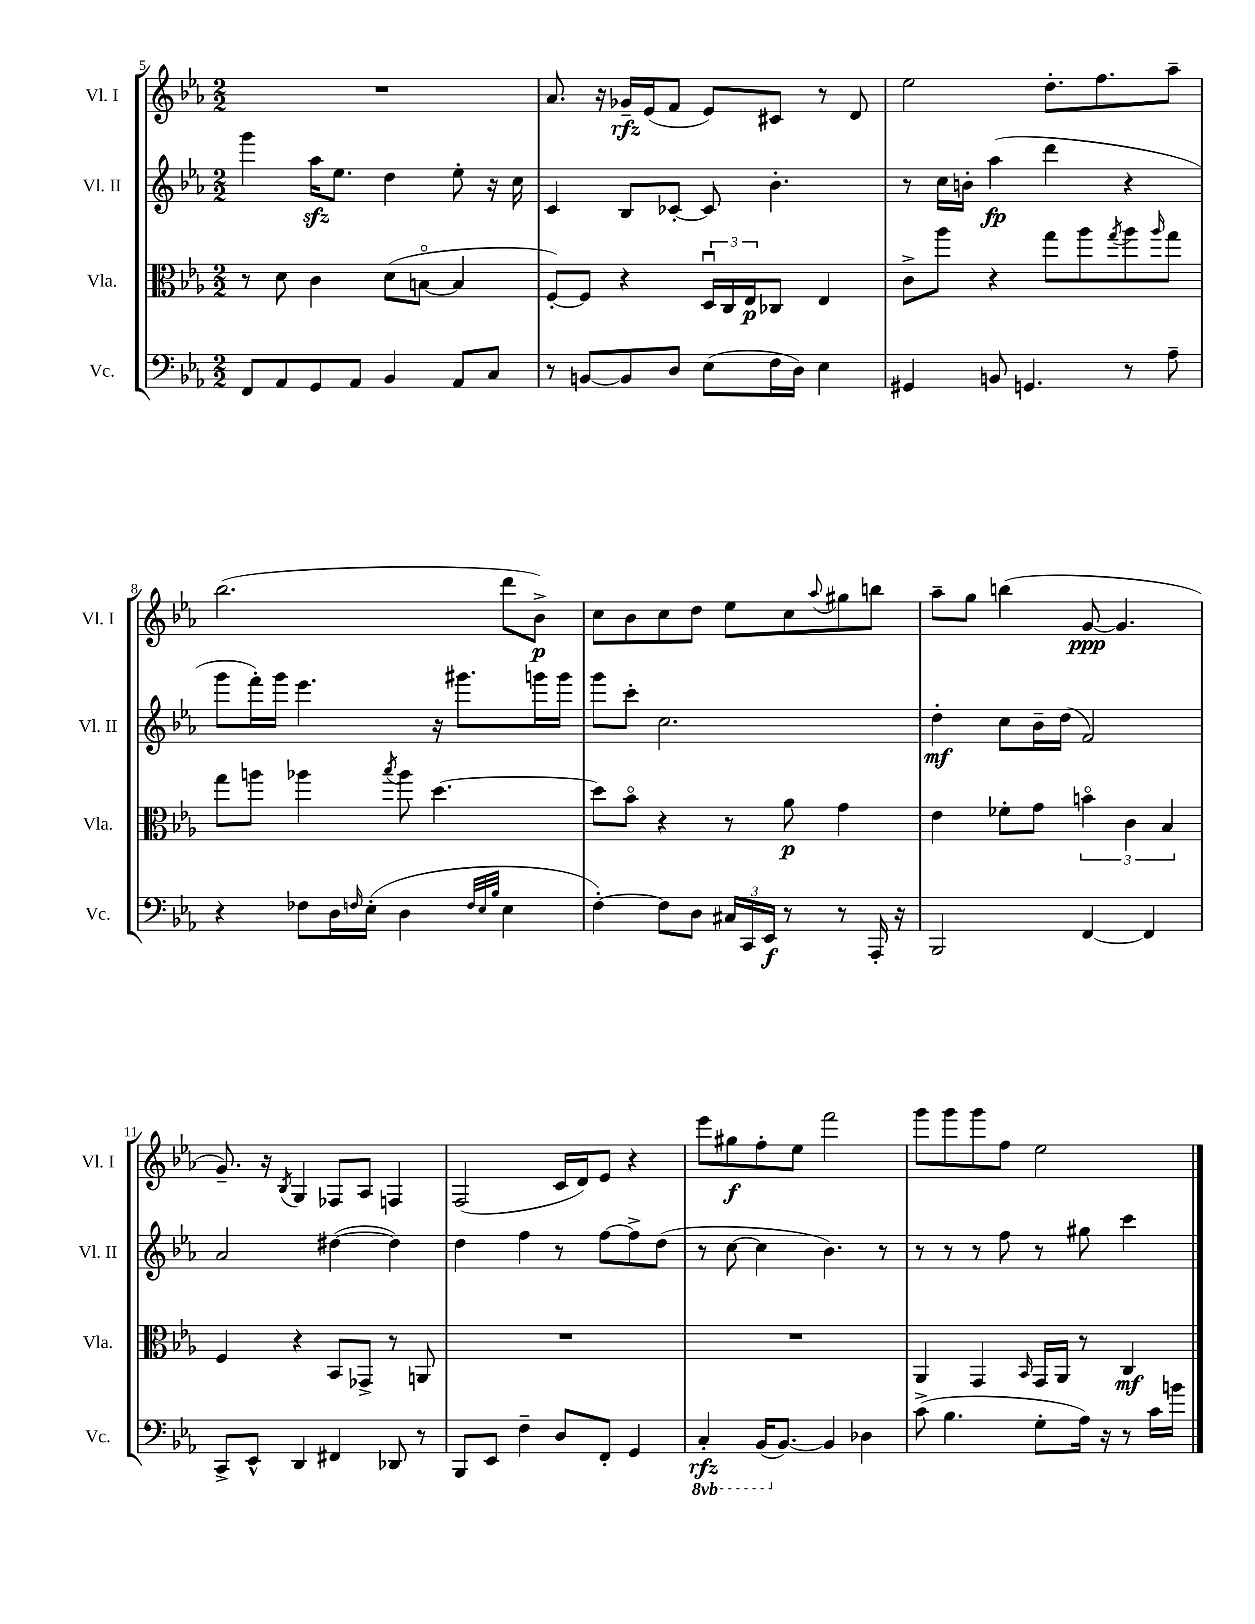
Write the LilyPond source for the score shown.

<<
\new StaffGroup <<
\new Staff = "s0" \with { instrumentName = "Vl. I" shortInstrumentName = "Vl. I" } {
    \clef treble \key ees \major \numericTimeSignature \time 2/2
    R1 |
    aes'8. r16 ges'16--\rfz ees'16( f'8 ees'8) cis'8 r8 d'8 |
    ees''2 d''8.-. f''8. aes''8-- |
    bes''2.( d'''8 bes'8->\p) |
    c''8 bes'8 c''8 d''8 ees''8 c''8 \appoggiatura { aes''8 } gis''8 b''8 |
    aes''8-- g''8 b''4( g'8~\ppp g'4. |
    g'8.--) r16 \acciaccatura { bes8 } g4 fes8 aes8 f4 |
    f2( c'16 d'16) ees'8 r4 |
    ees'''8 gis''8\f f''8-. ees''8 f'''2 |
    g'''8 g'''8 g'''8 f''8 ees''2 \bar "|." |
}
\new Staff = "s1" \with { instrumentName = "Vl. II" shortInstrumentName = "Vl. II" } {
    \clef treble \key ees \major \numericTimeSignature \time 2/2
    g'''4 aes''16\sfz ees''8. d''4 ees''8-. r16 c''16 |
    c'4 bes8 ces'8~-. ces'8 bes'4.-. |
    r8 c''16 b'16-. aes''4\fp( d'''4 r4 |
    g'''8 f'''16-.) g'''16 ees'''4. r16 gis'''8. g'''16 g'''16 |
    g'''8 c'''8-. c''2. |
    d''4-.\mf c''8 bes'16-- d''16( f'2) |
    aes'2 dis''4~( dis''4) |
    d''4 f''4 r8 f''8~ f''8-> d''8( |
    r8 c''8~ c''4 bes'4.) r8 |
    r8 r8 r8 f''8 r8 gis''8 c'''4 \bar "|." |
}
\new Staff = "s2" \with { instrumentName = "Vla." shortInstrumentName = "Vla." } {
    \clef alto \key ees \major \numericTimeSignature \time 2/2
    r8 d'8 c'4 d'8( b8~\flageolet b4 |
    f8~-.) f8 r4 \tuplet 3/2 { d16\downbow c16 ees16\p } ces8 ees4 |
    c'8-> aes''8 r4 g''8 aes''8 \acciaccatura { g''8 } aes''8 \grace { aes''16 } g''8 |
    g''8 a''8 aes''4 \acciaccatura { bes''8 } aes''8 d''4.~ |
    d''8 bes'8\flageolet r4 r8 aes'8\p g'4 |
    ees'4 fes'8-. g'8 \tuplet 3/2 { b'4\flageolet c'4 bes4 } |
    f4 r4 bes,8 ges,8-> r8 a,8 |
    R1 |
    R1 |
    aes,4 g,4 \grace { bes,16 } g,16 aes,16 r8 c4\mf \bar "|." |
}
\new Staff = "s3" \with { instrumentName = "Vc." shortInstrumentName = "Vc." } {
    \clef bass \key ees \major \numericTimeSignature \time 2/2 \set Staff.ottavationMarkups = #ottavation-simple-ordinals
    f,8 aes,8 g,8 aes,8 bes,4 aes,8 c8 |
    r8 b,8~ b,8 d8 ees8( f16 d16) ees4 |
    gis,4 b,8 g,4. r8 aes8-- |
    r4 fes8 d16 \grace { f16 } ees16-.( d4 \grace { f32 ees32 bes32 } ees4 |
    f4~-.) f8 d8 \tuplet 3/2 { cis16 c,16 ees,16\f } r8 r8 aes,,16-. r16 |
    bes,,2 f,4~ f,4 |
    c,8-> ees,8-^ d,4 fis,4 des,8 r8 |
    bes,,8 ees,8 f4-- d8 f,8-. g,4 |
    \ottava #-1 c,4-.\rfz bes,,16( \ottava #0 bes,8.~) bes,4 des4 |
    c'8->( bes4. g8-. aes16) r16 r8 c'16 b'16 \bar "|." |
}
>>
>>
\layout { \context { \Score currentBarNumber = #5 } }
